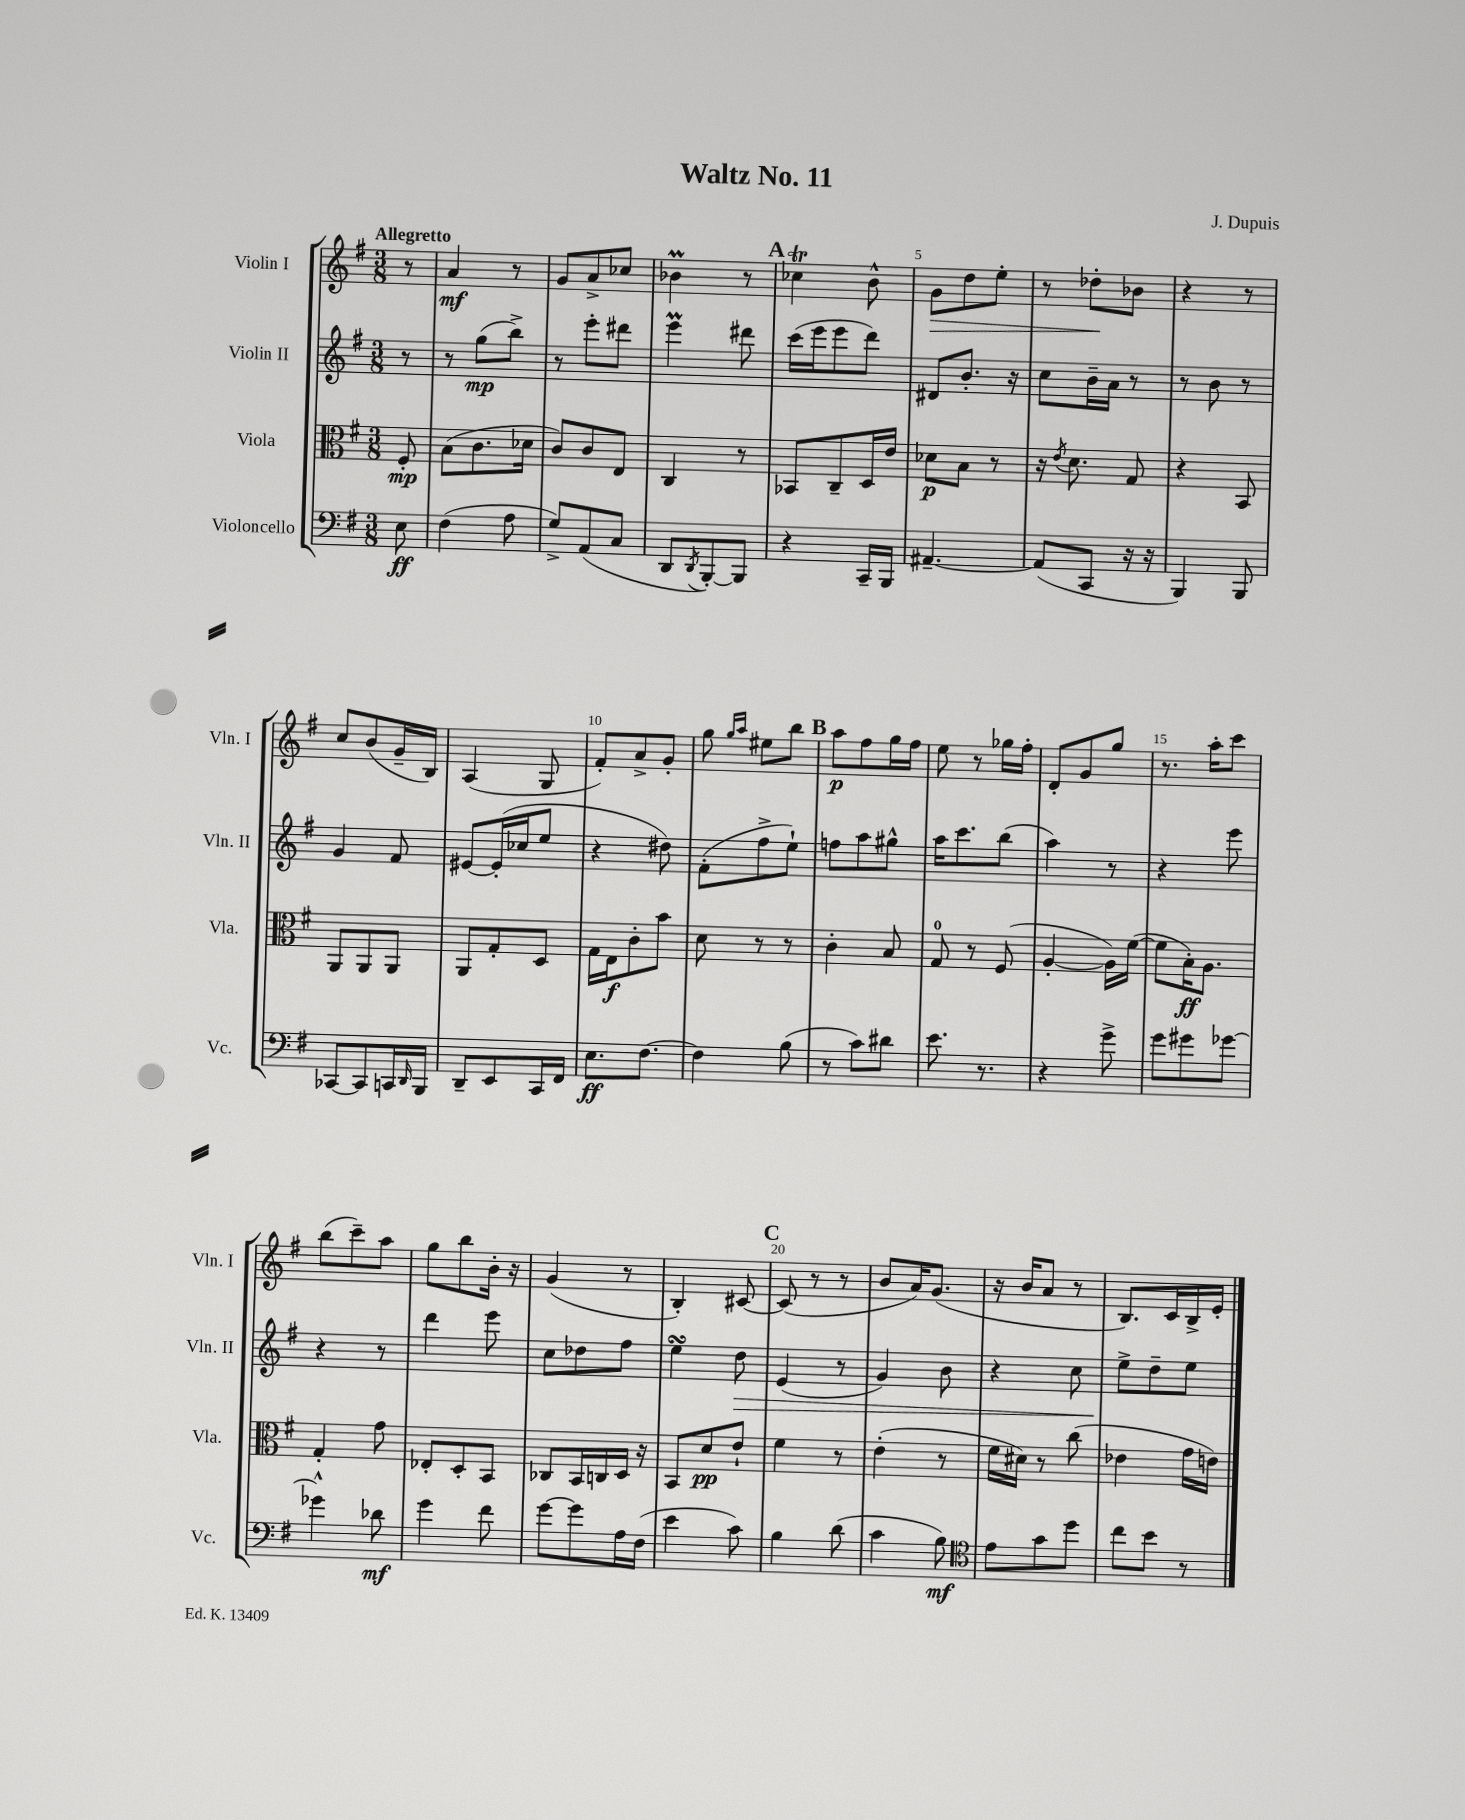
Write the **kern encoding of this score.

**kern	**kern	**kern	**kern
*staff4	*staff3	*staff2	*staff1
*clefF4	*clefC3	*clefG2	*clefG2
*k[f#]	*k[f#]	*k[f#]	*k[f#]
*M3/8	*M3/8	*M3/8	*M3/8
8E	8F#'	8r	8r
=	=	=	=
(4F#	(8B	8r	4a
.	8.c	(8gg	.
8A	.	8bb^)	8r
.	16d-	.	.
=	=	=	=
8G^)	8c)	8r	8g
(8AA	8c	8eee'	8a^
8C	8E	8ddd#	8cc-
=	=	=	=
8DD	4C	4eee	4b-
8qDD	.	.	.
[8BBB')	.	.	.
8BBB]	8r	8ddd#	8r
=	=	=	=
4r	8BB-	(16ccc	4cc-
.	.	16eee	.
.	8C~	8eee	.
16CC~	16D	8ddd)	8b^^
16BBB	16e	.	.
=	=	=	=
[4.AA#~	8d-	8d#	8g
.	8B	8.b'	8dd
.	8r	.	8ee'
.	.	16r	.
=	=	=	=
(8AA#]	16r	8cc	8r
.	8qe	.	.
.	8.d	.	.
8CC	.	16b~	8dd-'
.	.	16a	.
16r	8G	8r	8b-
16r	.	.	.
=	=	=	=
4BBB)	4r	8r	4r
.	.	8b	.
8BBB	8BB	8r	8r
=	=	=	=
[8CC-	8AA	4g	8cc
8CC-]	8AA	.	(8b
16CC	8AA	8f#	16g~
16qqDD	.	.	.
16BBB	.	.	16B)
=	=	=	=
8DD~	8AA	[8e#	(4A
8EE	8G'	(16e#']	.
.	.	16cc-	.
16CC	8D	8ee	8G
16FF#	.	.	.
=	=	=	=
8.E	16G	4r	8f#')
.	16E	.	.
.	8c'	.	8a^
[8.F#	.	.	.
.	8b	8dd#)	8g'
=	=	=	=
4F#]	8d	(8f#'	8gg
.	.	.	16qqgg
.	.	.	16qqaa
.	8r	8ff#^	8ee#
(8B	8r	8ee`)	8bb
=	=	=	=
8r	4c'	8ff	8aa
8c)	.	8aa	8ff#
8d#	8B	8gg#^^	16gg
.	.	.	16ff#
=	=	=	=
8.e	8G	16aa	8ee
.	.	8.ccc	.
.	8r	.	8r
8.r	.	.	.
.	(8F#	(8bb	16gg-
.	.	.	16ff#'
=	=	=	=
4r	[4A'	4aa)	8d'
.	.	.	8g
8g^	16A])	8r	8gg
.	([16f#	.	.
=	=	=	=
8g	8f#]	4r	8.r
8g#	16B')	.	.
.	8.A	.	16aa'
[8g-	.	8eee	8ccc
=	=	=	=
4g-^^]	4G'	4r	(8bb
.	.	.	8ccc~)
8d-	8g	8r	8aa
=	=	=	=
4g	8E-'	4ddd	8gg
.	8D'	.	8bb
8f#	8BB	8eee	16b'
.	.	.	16r
=	=	=	=
[8g	8C-	8cc	(4g
8g]	16BB	8dd-	.
.	16C	.	.
16A	16D	8ff#	8r
(16F#	16r	.	.
=	=	=	=
4e	8BB	4ee	4B')
.	8d	.	.
8c)	8e`	8dd	[8c#
=	=	=	=
4B	4f#	(4e	(8c#]
.	.	.	8r
(8d	8r	8r	8r
=	=	=	=
4c	(4e'	4g)	8b
.	.	.	16a)
.	.	.	(8.g
8B)	8r	8b	.
=	=	=	=
*clefC4	*	*	*
8e	16f#	4r	16r
.	16d#)	.	16b
8g	8r	.	8a
8dd	(8cc	8cc	8r
=	=	=	=
8cc	4e-	8ee^	8.B)
8b	.	8dd~	.
.	.	.	16c
8r	16g	8ee	16B^
.	16e)	.	16e'
==	==	==	==
*-	*-	*-	*-
